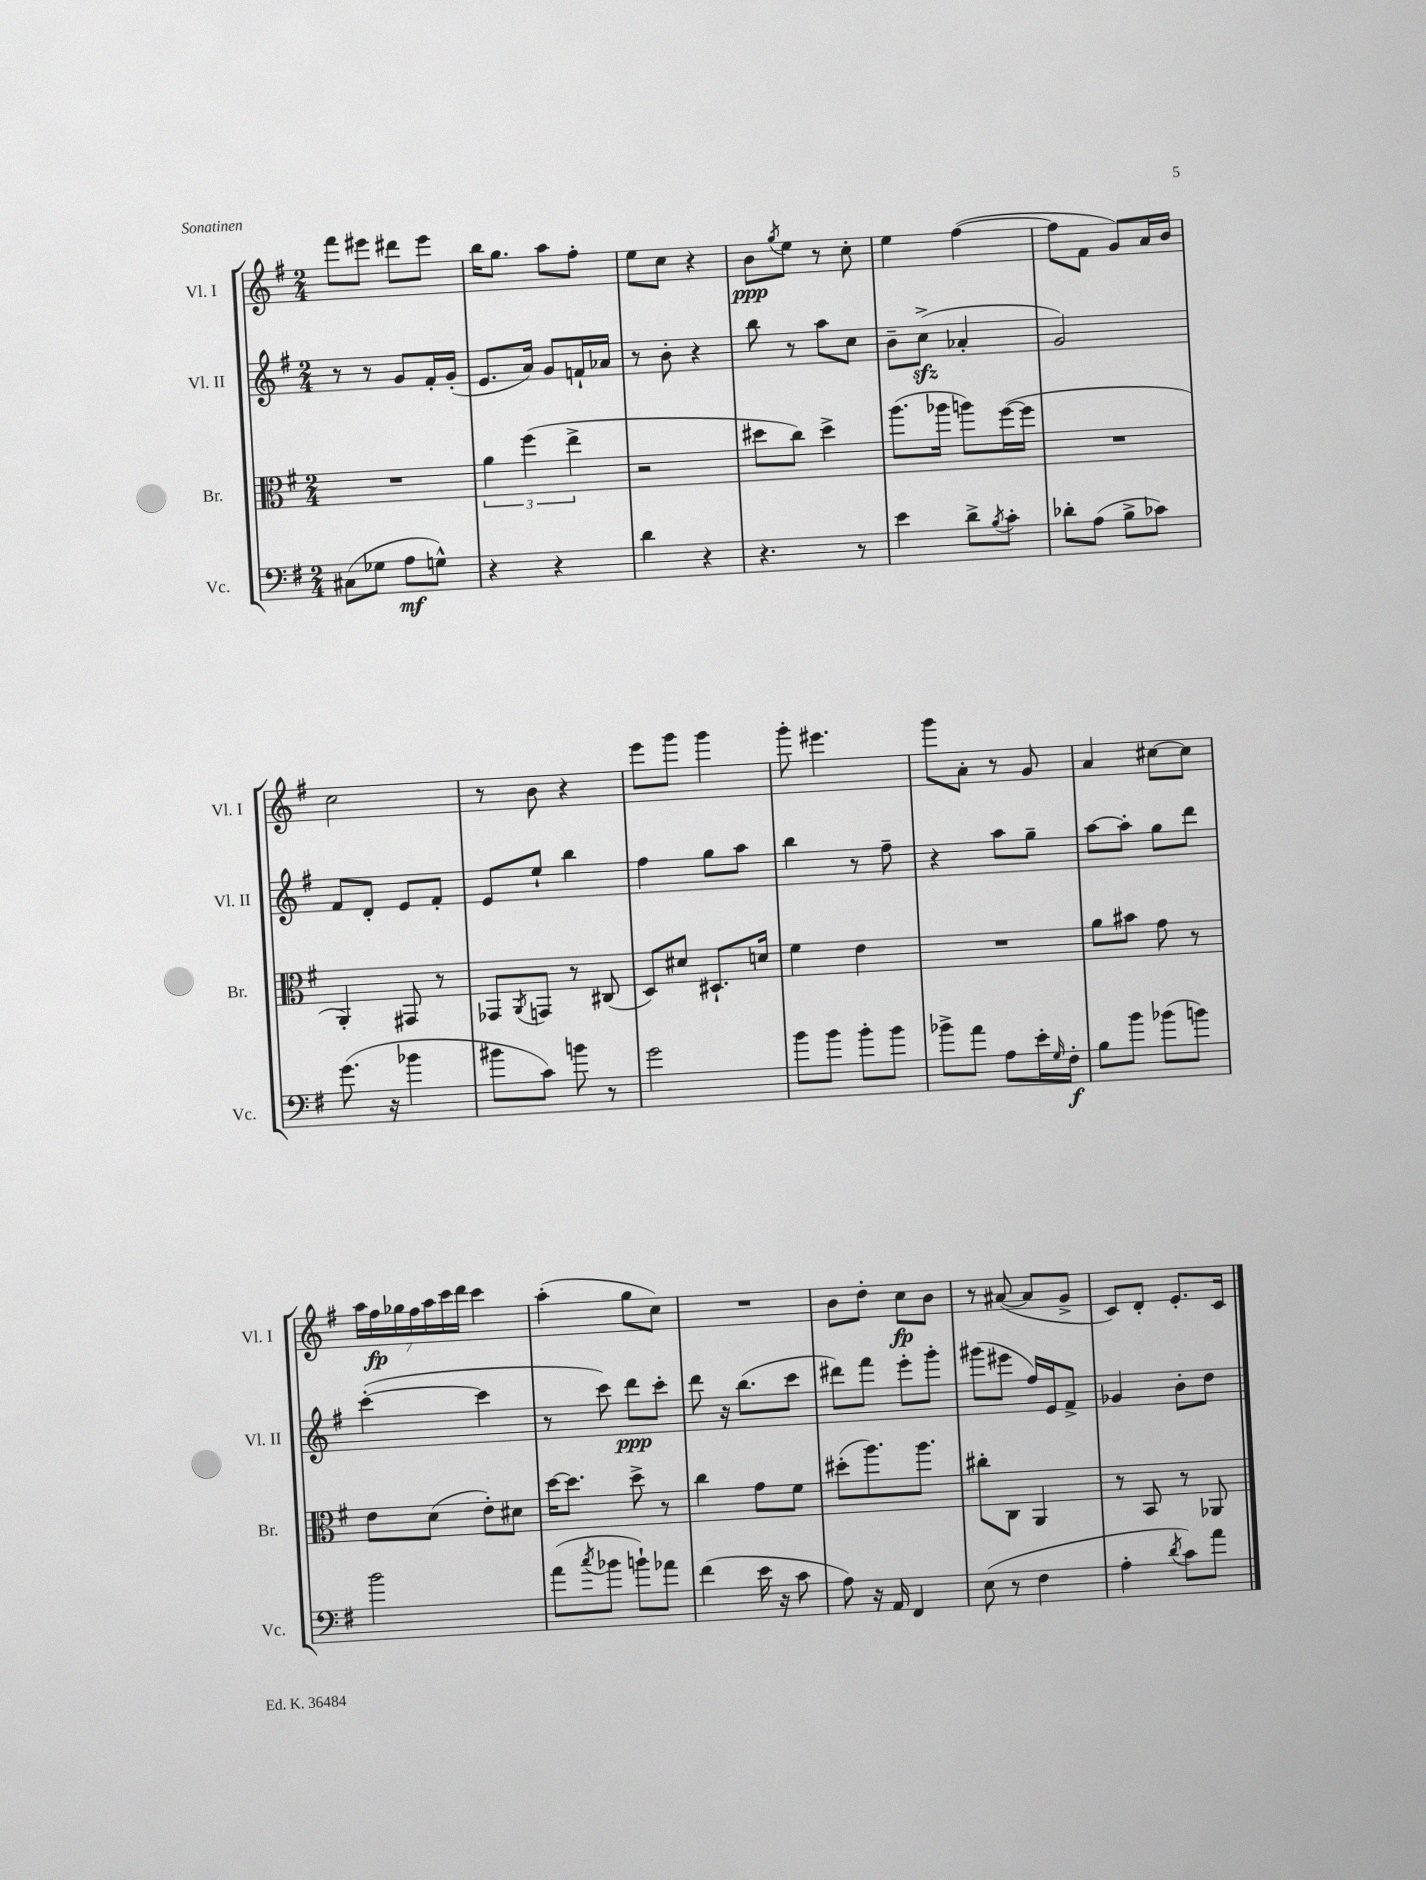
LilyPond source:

<<
\new StaffGroup <<
\new Staff = "s0" \with { instrumentName = "Vl. I" shortInstrumentName = "Vl. I" } {
    \clef treble \key g \major \numericTimeSignature \time 2/4
    fis'''8 eis'''8 dis'''8 eis'''8 |
    b''16 g''8. a''8 fis''8-. |
    e''8 c''8 r4 |
    b'8\ppp \acciaccatura { g''8 } e''8 r8 c''8-. |
    e''4 fis''4~( |
    fis''8 fis'8 g'8) a'16 b'16 |
    c''2 |
    r8 b'8 r4 |
    e'''8 g'''8 g'''4 |
    g'''8-. eis'''4. |
    g'''8 a'8-. r8 g'8 |
    a'4 cis''8~ cis''8 |
    \tuplet 7/4 { a''16 fis''16\fp ges''16 fis''16 a''16 c'''16 d'''16 } c'''4 |
    a''4-.( g''8 c''8) |
    R2 |
    b'8 d''8-. c''8\fp b'8 |
    r8 ais'8~( ais'8 g'8-> |
    c'8) d'8-. e'8.-. c'16 \bar "|." |
}
\new Staff = "s1" \with { instrumentName = "Vl. II" shortInstrumentName = "Vl. II" } {
    \clef treble \key g \major \numericTimeSignature \time 2/4
    r8 r8 g'8 fis'16-. g'16-.( |
    e'8. a'16) g'8 f'16-! aes'16 |
    r8 b'8-. r4 |
    b''8 r8 a''8 c''8 |
    b'8-- c''8->\sfz( aes'4-. |
    g'2) |
    fis'8 d'8-. e'8 fis'8-. |
    e'8 e''8-! b''4 |
    fis''4 g''8 a''8 |
    b''4 r8 fis''8-- |
    r4 a''8 g''8-- |
    a''8~ a''8-. g''8 d'''8 |
    c'''4~-.( c'''4 |
    r8 c'''8) d'''8\ppp c'''8-. |
    d'''8 r16 b''8.( c'''8 |
    dis'''8) fis'''8 e'''8-. g'''8-. |
    gis'''8( eis'''8 fis''16) e'16 fis'8-> |
    ges'4 b'8-. d''8 \bar "|." |
}
\new Staff = "s2" \with { instrumentName = "Br." shortInstrumentName = "Br." } {
    \clef alto \key g \major \numericTimeSignature \time 2/4
    R2 |
    \tuplet 3/2 { a'4 fis''4( e''4-> } |
    r2 |
    dis''8 c''8) dis''4-> |
    a''8.( aes''16 a''8) fis''16~( fis''16 |
    R2 |
    a,4-.) gis,8 r8 |
    ges,8 \acciaccatura { a,8 } g,8 r8 cis8( |
    d8) dis'8 dis8.-! d'16 |
    fis'4 e'4 |
    R2 |
    a'8 bis'8 g'8 r8 |
    e'8 d'8( e'8-.) dis'8 |
    d''16~ d''8. d''8-> r8 |
    c''4 g'8 fis'8 |
    dis''8-.( a''8.) a''8. |
    cis''8-. c8 a,4 |
    r8 b,8 r8 aes,8 \bar "|." |
}
\new Staff = "s3" \with { instrumentName = "Vc." shortInstrumentName = "Vc." } {
    \clef bass \key g \major \numericTimeSignature \time 2/4
    cis8( ges8 a8\mf g8-^) |
    r4 r4 |
    d'4 r4 |
    r4. r8 |
    e'4 d'8-> \acciaccatura { b8 } c'8-. |
    des'8-. a8( b8-> ces'8) |
    g'8.( r16 bes'4 |
    bis'8 c'8) b'8 r8 |
    g'2 |
    b'8 b'8 b'8-. b'8 |
    bes'8-> a'8 a8 e'16-. \grace { g16 } fis16-.\f |
    b8 b'8 bes'8( b'8) |
    b'2 |
    a'8( \acciaccatura { c''8 } bes'8 b'8-!) aes'8 |
    fis'4( e'16 r16 c'8 |
    a8) r16 a,16 fis,4 |
    e8( r8 fis4 |
    a4-. \acciaccatura { d'8 } c'8) a'8 \bar "|." |
}
>>
>>
\layout { \context { \Score \remove "Bar_number_engraver" } }
